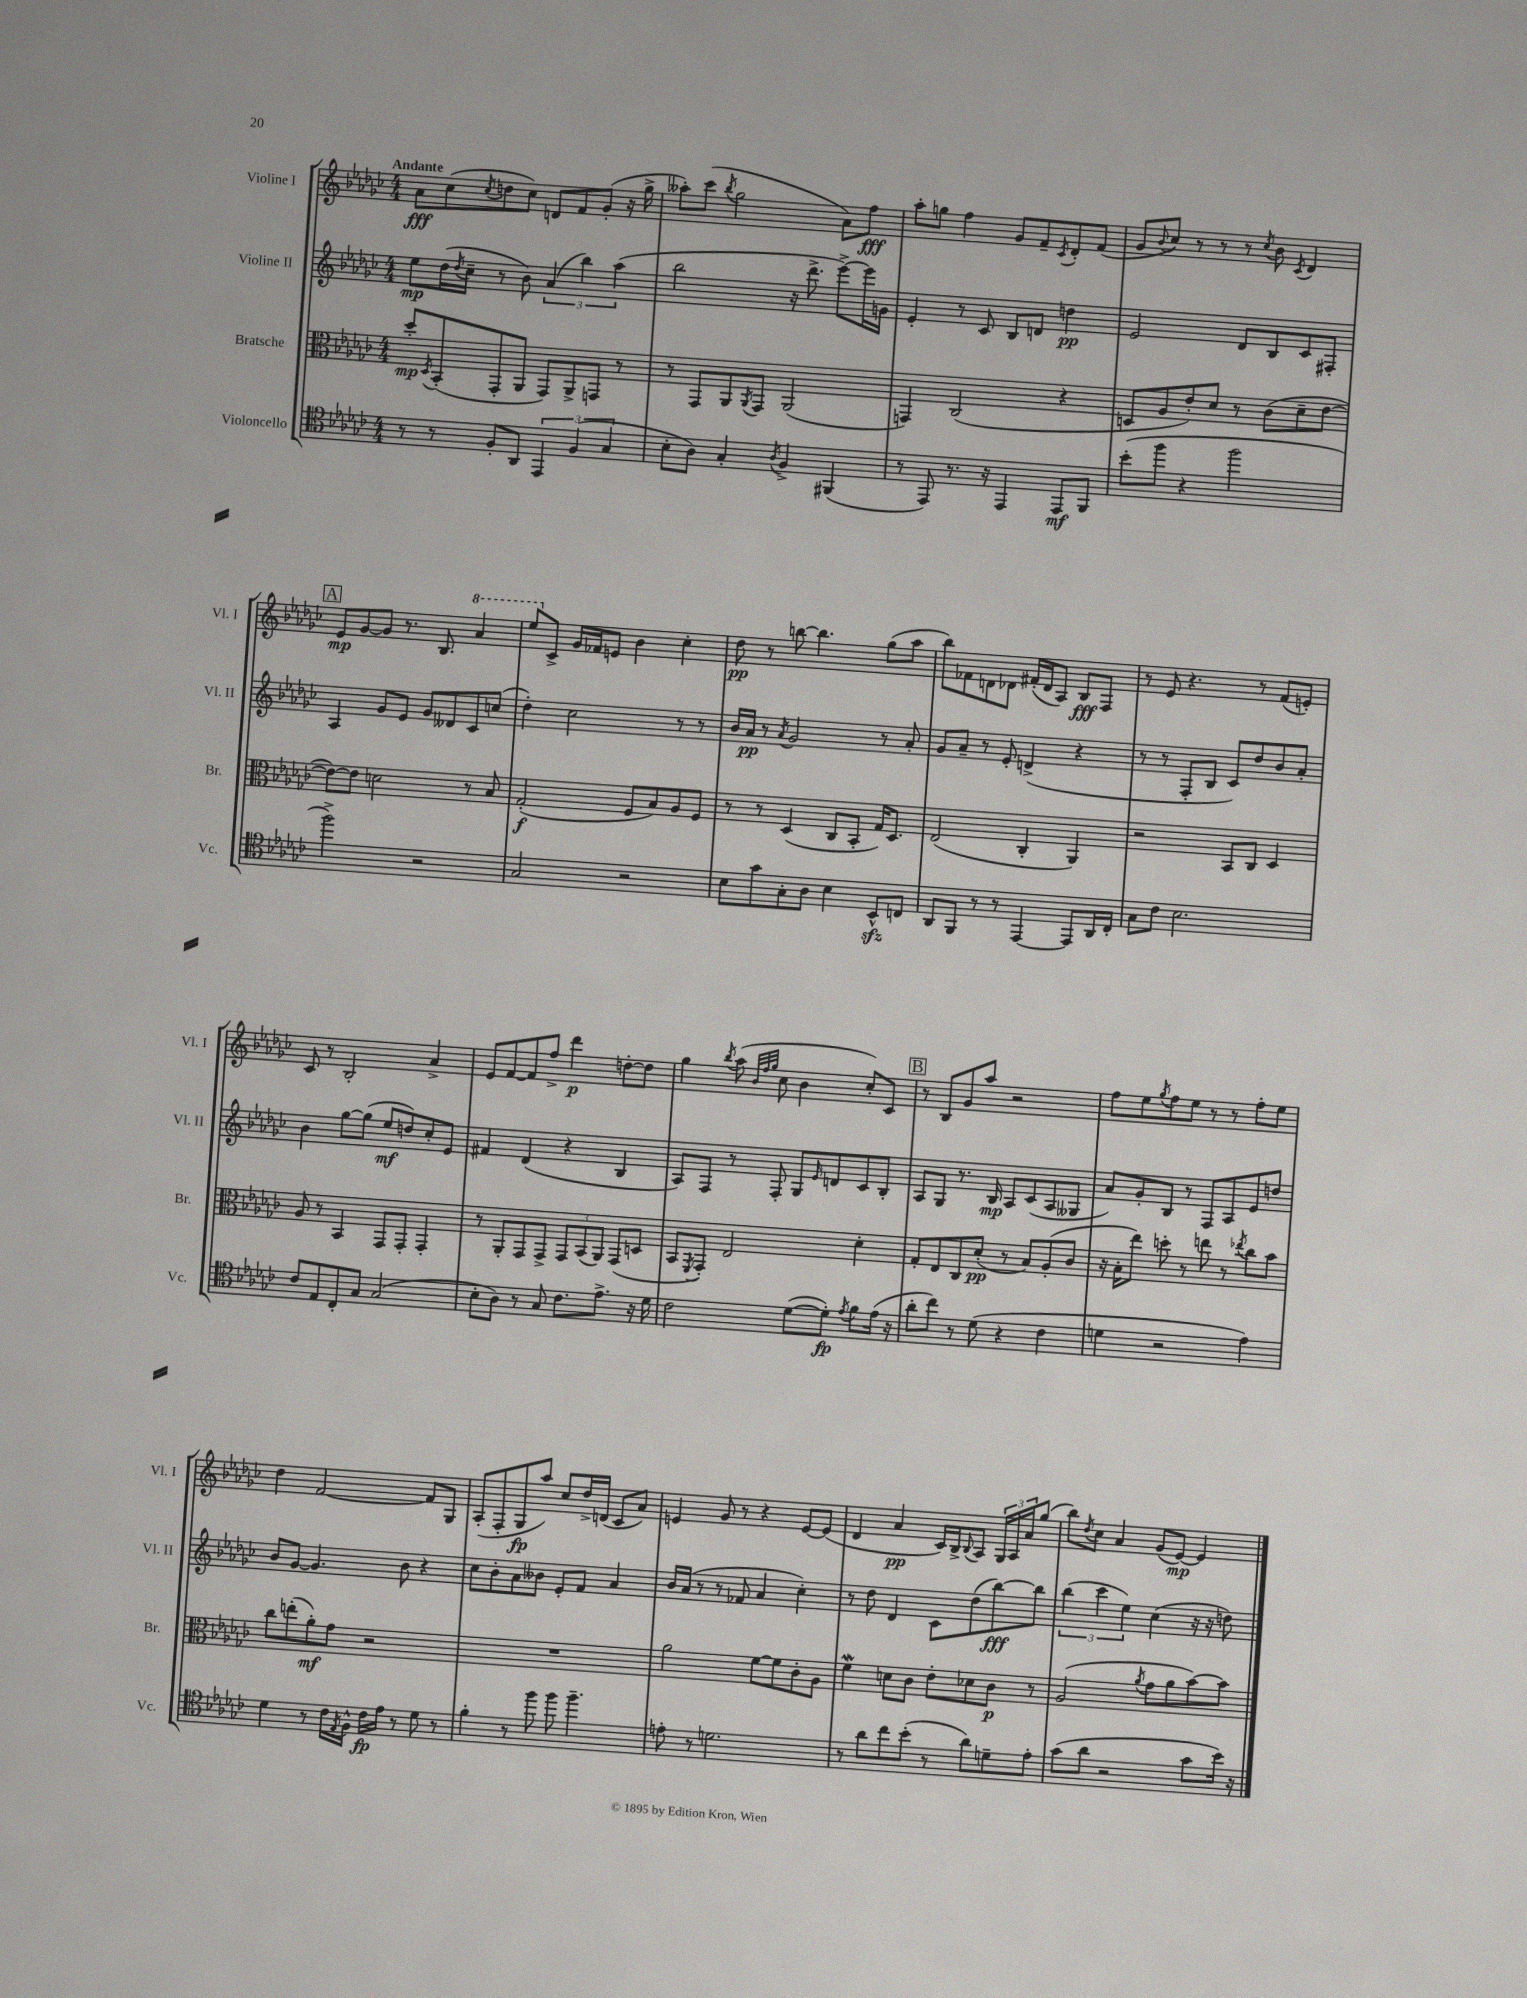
<<
\new StaffGroup <<
\new Staff = "s0" \with { instrumentName = "Violine I" shortInstrumentName = "Vl. I" } {
    \clef treble \key ges \major \numericTimeSignature \time 4/4 \tempo "Andante"
    aes'8\fff ces''8( \acciaccatura { ces''8 } d''8 ces''8) d'8 f'8 ges'8-.( r16 ges''16-> |
    aeses''8-.) ces'''8( \acciaccatura { bes''8 } ges''2 aes'8) f''8\fff |
    aes''8-. g''8 f''4 ges'8 f'8-- \acciaccatura { ces'8 } des'8-. f'8( |
    ges'8 \appoggiatura { bes'8 } ces''8) r8 r8 r8 \acciaccatura { ces''8 } bes'8 \acciaccatura { ces'8 } des'4 |
    \mark \markup { \box "A" } ees'8\mp ges'8~ ges'8 r8. bes8. \ottava #1 aes''4 |
    ees'''8 \ottava #0 ces'8-> ges'16 fes'16 e'8 bes'4 ces''4-. |
    des''8\pp r8 b''8~ b''4. ges''8( aes''8 |
    bes''8) fes'8 d'8 des'8 fis'16-.( des'16 aes8) bes8\fff f8 |
    r8 ees'8 r4. r8 f'8( e'8-.) |
    ces'8 r8 bes2-. aes'4-> |
    ees'8 f'8~ f'8 f''8-> des'''4\p d''8~-. d''8 |
    ges''4 \acciaccatura { bes''8 } aes''8( \grace { bes'32 f''32 ges''32 } ces''8 bes'4 ces''8-.) ces'8 |
    \mark \markup { \box "B" } r8 bes8 ges'8 aes''8 r2 |
    f''8 ees''8 \acciaccatura { ges''8 } f''8 ees''8 r8 r8 f''8-. ees''8 |
    des''4 f'2~ f'8 ges8 |
    aes8-.( f8-. ges8\fp aes''8) ces''8 des''16-> d'16( ces'8 aes'8) |
    e'4 ges'8 r8 r4 e'8~ e'8( |
    des'4 aes'4\pp ces'16) bes16-> \appoggiatura { bes8 } aes8 \tuplet 3/2 { ges16 aes16 aes'16 } ges''8( |
    bes''8) \acciaccatura { des''8 } ces''8 aes'4 ges'8( ees'8~\mp) ees'4 \bar "|." |
}
\new Staff = "s1" \with { instrumentName = "Violine II" shortInstrumentName = "Vl. II" } {
    \clef treble \key ges \major \numericTimeSignature \time 4/4
    ees''8\mp des''16( \acciaccatura { des''8 } ces''16-- r8 bes'8) \tuplet 3/2 { aes'4( bes''4) aes''4( } |
    bes''2 r16 des'''8.-> ees'''8~->) ees'''16 g'16 |
    ees'4-. r8 ces'8 bes8 d'8 d''4\pp |
    ees'2 des'8 bes8 ces'8 fis8-. |
    \mark \markup { \box "A" } aes4 ges'8 ees'8 ges'8 deses'8 ces'8 c''8( |
    des''4-.) ces''2 r8 r8 |
    bes'16 aes'16\pp r8 \acciaccatura { aes'8 } ges'2 r8 aes'8-. |
    ges'8 aes'8-- r8 ees'8-. d'4->( r4 |
    r8 r8 f8-. bes8 ces'8) des''8 bes'8 aes'8-. |
    bes'4 ges''8~ ges''8( ees''8\mf d''8) ces''8-. ees'8 |
    fis'4 des'4( r4 bes4 |
    aes8) f8 r8 f8-. ges8 \grace { ees'16 } d'8 ces'8 bes8-. |
    \mark \markup { \box "B" } aes8 ges8 r8. bes16\mp aes8 ces'8( aes8 geses8 |
    aes'8) ges'8-. bes8 r8 f8 aes8 ees'8 d''8 |
    bes'8 ges'8~ ges'4. bes'8 r4 |
    ces''8 bes'8-. aes'8 beses'8 ees'8-. f'8 aes'4 |
    bes'16 aes'16( r8 r8 fes'8 aes'4 ces''4-.) |
    r8 des''8 des'4 ces'8 des''8( bes''8~\fff) bes''8 |
    \tuplet 3/2 { bes''4( ces'''4 ees''4) } ces''4( r16 r16 d''8) \bar "|." |
}
\new Staff = "s2" \with { instrumentName = "Bratsche" shortInstrumentName = "Br." } {
    \clef alto \key ges \major \numericTimeSignature \time 4/4
    des''8-.\mp \acciaccatura { des8 } bes,8-.( ges,8-. aes,8 ges,8) aes,8-> g,8 r8 |
    r8 ges,8 aes,8 \acciaccatura { aes,8 } ges,8 aes,2( |
    g,4) ces2( r4 |
    d8 aes8 ees'8-.) des'8 r8 ces'8( des'8-- ees'8~ |
    \mark \markup { \box "A" } ees'8~) ees'8 d'2 r8 bes8 |
    ges2-.\f( f8 bes8) aes8 f8 |
    r8 r8 des4( ces8 bes,8-. ges16) des8. |
    ees2( ces4-. aes,4) |
    r2 bes,8 ces8 des4 |
    aes8 r8 bes,4 ges,8 ges,8-. ges,4-. |
    r8 aes,8-. ges,8 ges,8-> \tuplet 3/2 { ges,8 bes,8( aes,8) } ges,8( d8 |
    bes,8 \acciaccatura { f,8 } ges,8-.) ees2 des'4-. |
    \mark \markup { \box "B" } ges8-. ees8 ces8 des'8-.\pp( r8 bes8) aes8-.( ces'8 |
    r16 bes16-. ees''8) d''8-. r8 e''8 r8 \acciaccatura { ees''8 } ces''8 bes'8 |
    ces''8 e''8-.( aes'8-.\mf) ges'8 r2 |
    R1 |
    aes'2 f'8~ f'8 ces'8-. aes8 |
    f'4\mordent d'8 ces'8 ees'8-. des'8 ces'8\p r8 |
    aes2( \acciaccatura { aes'8 } ges'8 aes'8 bes'8~) bes'8 \bar "|." |
}
\new Staff = "s3" \with { instrumentName = "Violoncello" shortInstrumentName = "Vc." } {
    \clef tenor \key ges \major \numericTimeSignature \time 4/4
    r8 r8 f8-. aes,8 \tuplet 3/2 { ees,4 f4( ges4 } |
    bes8-. aes8) ges4-. \acciaccatura { aes8 } f4-> fis,4( |
    r8 ees,8) r8. r16 ees,4 ees,8\mf f,8 |
    bes'8-.( f''8 r4 f''2 |
    \mark \markup { \box "A" } f''2->) r2 |
    ges2 r2 |
    bes8 ges'8 ges8-. aes8 bes4 bes,8-^\sfz c8 |
    aes,8 f,8 r8 r8 ees,4~ ees,8 aes,16 ces16-. |
    ges8 ces'8 bes2. |
    ces'8 ees8 ces8-. ges8 ges2( |
    bes8-. aes8) r8 ges8 ces'8. ees'8.-> r16 des'16 |
    ces'2 des'8~( des'8-.\fp) \acciaccatura { ees'8 } f'8 ees'16( r16 |
    \mark \markup { \box "B" } aes'8-. ces''8) r8 des'8( r4 ces'4 |
    d'4 r2 ees'4) |
    des'4 r8 ces'16 \acciaccatura { ees8 } f16-^ ces'16\fp ees'16 r8 des'8 r8 |
    f'4-. r8 f''8 f''8 f''4.-- |
    e'8-. r8 d'2. |
    r8 aes'8 ces''8 bes'8-.( r8 aes'8) d'8-- ees'8-. |
    ges'8( aes'8 r2 ges'8 bes'16) r16 \bar "|." |
}
>>
>>
\layout { \context { \Score \remove "Bar_number_engraver" } }
